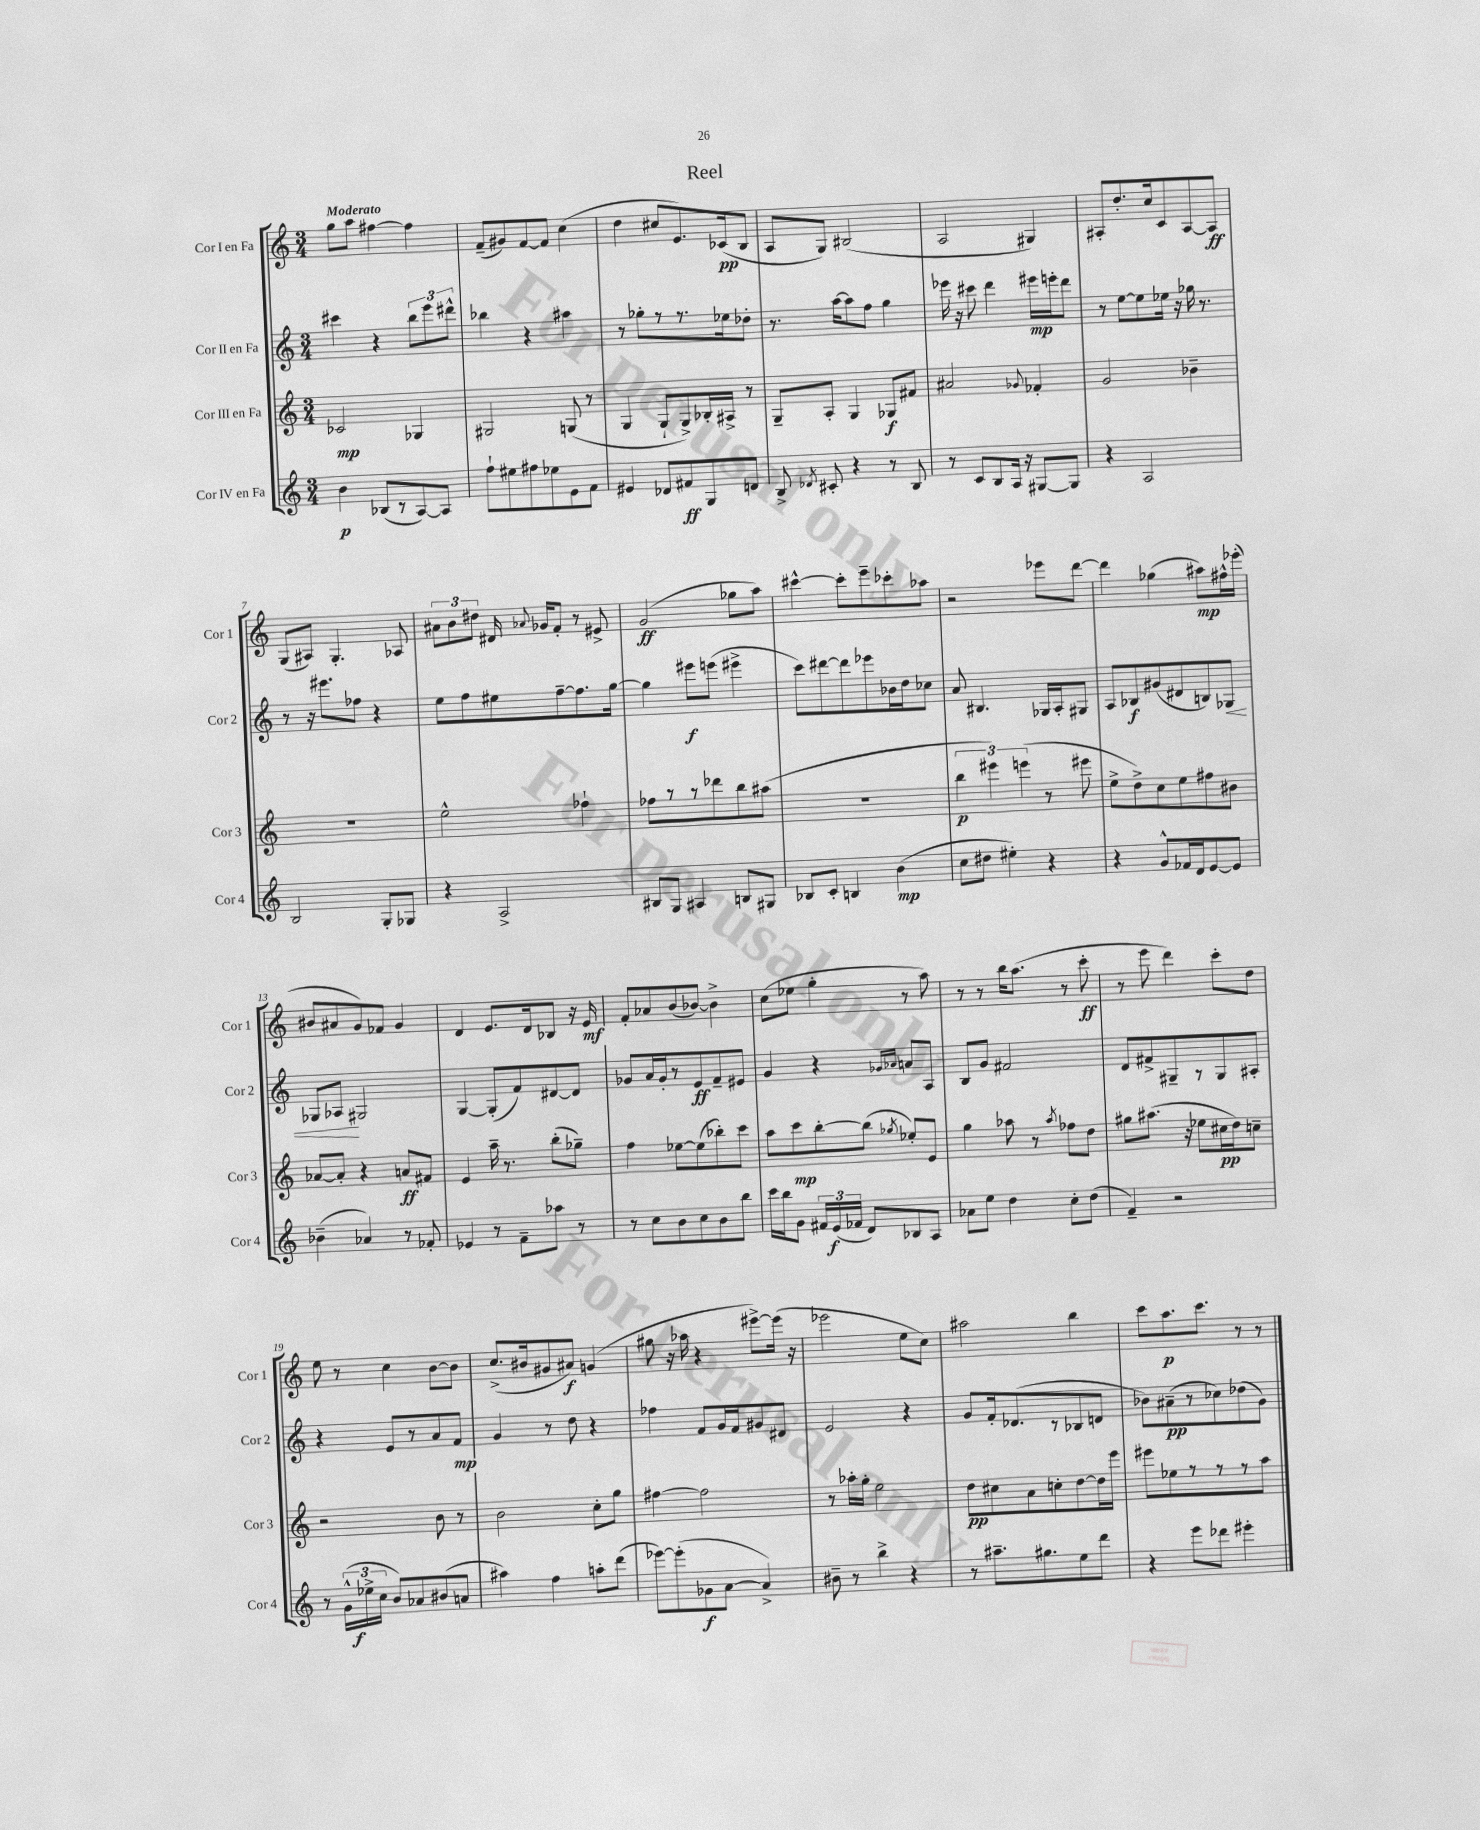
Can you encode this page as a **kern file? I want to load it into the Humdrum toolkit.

**kern	**dynam	**kern	**dynam	**kern	**dynam	**kern	**dynam
*part4	*part4	*part3	*part3	*part2	*part2	*part1	*part1
*staff4	*staff4	*staff3	*staff3	*staff2	*staff2	*staff1	*staff1
*I"Cor IV en Fa	*	*I"Cor III en Fa	*	*I"Cor II en Fa	*	*I"Cor I en Fa	*
*I'Cor 4	*	*I'Cor 3	*	*I'Cor 2	*	*I'Cor 1	*
*clefG2	*	*clefG2	*	*clefG2	*	*clefG2	*
*k[]	*	*k[]	*	*k[]	*	*k[]	*
*M3/4	*	*M3/4	*	*M3/4	*	*M3/4	*
=1	=1	=1	=1	=1	=1	=1	=1
!	!	!	!	!	!	!LO:TX:a:B:t=Moderato	!
4b\	p	2c-X/	mp	4ccc#X\	.	8gg\L	.
.	.	.	.	.	.	8aa\J	.
(8B-X/L	.	.	.	4r	.	[4ff#X\	.
8r	.	.	.	.	.	.	.
[8A/)	.	4G-X/	.	12bb\L	.	4ff#\]	.
.	.	.	.	12eee\	.	.	.
8A/J]	.	.	.	.	.	.	.
.	.	.	.	12ddd#X^^\J	.	.	.
=2	=2	=2	=2	=2	=2	=2	=2
8ff`\L	.	2G#X/	.	4bb-X\	.	(8f~/L	.
8ee#X\	.	.	.	.	.	8g#X/)	.
8ff#X\	.	.	.	4r	.	[8f/	.
8ee-X\	.	.	.	.	.	8f/J]	.
8e\	.	(8Gn/	.	4aa#X\	.	(4cc\	.
8f\J	.	8r	.	.	.	.	.
=3	=3	=3	=3	=3	=3	=3	=3
4e#X/	.	4G/	.	8r	.	4dd\	.
.	.	.	.	8gg-X'\L	.	.	.
8d-X/L	.	8G`/L	.	8r	.	8cc#X/L	.
8f#X/	ff	8G^/)	.	8.r	.	8.e/)	.
8G/	.	16B-X'/L	.	.	.	.	.
.	.	16A#X^/JJ	.	16ee-X\k	.	(16c-X/k	pp
8dn/J	.	8r	.	8dd-X'\J	.	8B/J	.
=4	=4	=4	=4	=4	=4	=4	=4
8B^/	.	8G~/L	.	8.r	.	8A/L	.
8qd-X/	.	.	.	.	.	.	.
8c#X'/	.	8A'/J	.	.	.	8G/J)	.
.	.	.	.	[16aa\KL	.	.	.
4r	.	4G/	.	8aa\]	.	(2B#X/	.
.	.	.	.	8ff\J	.	.	.
8r	.	8G-X/L	f	4gg\	.	.	.
8B/	.	8f#X/J	.	.	.	.	.
=5	=5	=5	=5	=5	=5	=5	=5
8r	.	2a#X/	.	16eee-X\	.	2A/	.
.	.	.	.	16r	.	.	.
8c/L	.	.	.	8ccc#X\	.	.	.
8B/	.	.	.	4ddd\	.	.	.
16A/Jk	.	.	.	.	.	.	.
16r	.	.	.	.	.	.	.
.	.	8qqg-X/	.	.	.	.	.
[8G#X/L	.	4f-X'/	.	16eee#X\LL	mp	4G#X/)	.
.	.	.	.	16eeen'\J	.	.	.
8G#/J]	.	.	.	8ddd\J	.	.	.
=6	=6	=6	=6	=6	=6	=6	=6
4r	.	2g/	.	8r	.	8A#X'/L	.
.	.	.	.	[8ee\L	.	8.dd'/	.
2A/	.	.	.	8ee\]	.	.	.
.	.	.	.	.	.	16cc/k	.
.	.	.	.	16ee-X\Jk	.	8c/	.
.	.	.	.	16r	.	.	.
.	.	4b-X~\	.	16gg-X\	.	[8A#/	.
.	.	.	.	8.r	.	.	.
.	.	.	.	.	.	8A#/J]	ff
!!LO:LB:g=z
=7	=7	=7	=7	=7	=7	=7	=7
2B/	.	2.r	.	8r	.	(8G/L	.
.	.	.	.	16r	.	8A#X/J)	.
.	.	.	.	8.eee#X\L	.	.	.
.	.	.	.	.	.	4.G'/	.
.	.	.	.	8ff-X\J	.	.	.
8G'/L	.	.	.	4r	.	.	.
8G-X/J	.	.	.	.	.	8A-X/	.
=8	=8	=8	=8	=8	=8	=8	=8
4r	.	2ee^^\	.	8ee\L	.	12a#X\L	.
.	.	.	.	.	.	12b\	.
.	.	.	.	8ff\	.	.	.
.	.	.	.	.	.	12dd#X\J	.
2A^/	.	.	.	8ee#X\	.	16d#X/	.
.	.	.	.	.	.	8qqa-X/	.
.	.	.	.	.	.	16g-X/KL	.
.	.	.	.	[8ff~\	.	8f'/J	.
.	.	4ff-X`\	.	8.ff\]	.	8r	.
.	.	.	.	.	.	8e#X^/	.
.	.	.	.	[16gg\Jk	.	.	.
=9	=9	=9	=9	=9	=9	=9	=9
8B#X/L	.	8ff-X\L	.	4gg\]	.	(2g/	ff
8G/J	.	8r	.	.	.	.	.
4A#X/	.	8r	.	8eee#X\L	f	.	.
.	.	8ddd-X\	.	(8eeen\J	.	.	.
8Bn/L	.	8bb\	.	4eee#X^\	.	8gg-X\L	.
8G#X/J	.	(8aa#X\J	.	.	.	8aa\J)	.
=10	=10	=10	=10	=10	=10	=10	=10
8B-X/L	.	2.r	.	8ccc\L)	.	[4ccc#X^^\	.
8c'/J	.	.	.	[8ddd#X\	.	.	.
4Bn/	.	.	.	8ddd#\]	.	8ccc#'\L]	.
.	.	.	.	8eee-X\	.	8eee~\	.
(4b\	mp	.	.	16b-X\L	.	8ccc-X'\	.
.	.	.	.	16dd\J	.	.	.
.	.	.	.	8cc-X\J	.	8aa-X\J	.
=11	=11	=11	=11	=11	=11	=11	=11
8cc\L	.	6bb\	p	8a/	.	2r	.
8dd#X\J	.	.	.	4.B#X/	.	.	.
.	.	6eee#X\)	.	.	.	.	.
4ee#X'\)	.	.	.	.	.	.	.
.	.	(6eeen\	.	.	.	.	.
4r	.	8r	.	16G-X/LL	.	8eee-X\L	.
.	.	.	.	16A'/J	.	.	.
.	.	8eee#X\	.	8G#X/J	.	[8ddd\J	.
=12	=12	=12	=12	=12	=12	=12	=12
4r	.	8ee^\L	.	8A/L	.	4ddd\]	.
.	.	8dd^\)	.	8B-X/	f	.	.
8g^^/L	.	8cc\	.	(8g#X/	.	(4gg-X\	.
16f-X/L	.	8ee\	.	8d#X/	.	.	.
16d/J	.	.	.	.	.	.	.
[8e/	.	8ff#X\	.	8Bn/)	.	8aa#X\L)	mp
!	!	!	!	!	!LO:HP:b	!	!
8e/J]	.	8b#X\J	.	8G-X/J	<	16ff#X^^\L	.
.	.	.	.	.	.	(16eee-X'\JJ	.
!!LO:LB:g=z
=13	=13	=13	=13	=13	=13	=13	=13
(4b-X~\	.	[8a-X/L	.	8G-X/L	.	8b#X/L	.
.	.	8a-'/J]	.	8A-X/J	.	8a#X/	.
4a-X/)	.	4r	.	2G#X/	[	8g/)	.
.	.	.	.	.	.	8f-X/J	.
8r	.	8an/L	ff	.	.	4g/	.
8f-X'/	.	8f#X/J	.	.	.	.	.
=14	=14	=14	=14	=14	=14	=14	=14
4e-X/	.	4e/	.	[4G/	.	4d/	.
8r	.	16aa~\	.	(8G'/L]	.	8.e/L	.
.	.	8.r	.	.	.	.	.
8f~\L	.	.	.	8f/)	.	.	.
.	.	.	.	.	.	16d/k	.
8aa-X\J	.	(8bb'\L	.	[8d#X/	.	8B-X/J	.
8r	.	8gg-X~\J)	.	8d#/J]	.	16r	.
.	.	.	.	.	.	16e/	mf
=15	=15	=15	=15	=15	=15	=15	=15
8r	.	4ff\	.	8g-X/L	.	8f'/L	.
8cc\L	.	.	.	16a/L	.	8a-X/	.
.	.	.	.	16g-'/J	.	.	.
8b\	.	[8ee-X\L	.	8r	.	(8b/	.
8cc\	.	(8ee-\]	.	8e/	ff	[8b-X/J)	.
8b\	.	8bb-X'\)	.	8f~/	.	4b-^\]	.
8bb\J	.	8ccc\J	.	8e#X/J	.	.	.
=16	=16	=16	=16	=16	=16	=16	=16
16ccc\LL	.	8aa\L	.	4g/	.	(8cc\L	.
16bb\J	.	.	.	.	.	.	.
8g\J	.	8ccc\	mp	.	.	8ee-X\J	.
24f#X/LL	.	[8bb'\	.	4r	.	4gg'\	.
(24e/	f	.	.	.	.	.	.
24f-X/JJ	.	.	.	.	.	.	.
8d/L)	.	(8bb\J]	.	.	.	.	.
.	.	.	.	16qqg-X/LL	.	.	.
.	.	8qgg-X/	.	16qqa-X/JJ	.	.	.
8B-X/	.	8ee-X'/L)	.	8an/L	.	8r	.
8A/J	.	8e/J	.	8A/J	.	8aa\)	.
=17	=17	=17	=17	=17	=17	=17	=17
8a-X\L	.	4gg\	.	8B/L	.	8r	.
8ee\J	.	.	.	8g/J	.	8r	.
4dd\	.	8aa-X\	.	2f#X/	.	16bb\KL	.
.	.	.	.	.	.	(8.aa\J	.
.	.	8r	.	.	.	.	.
.	.	8qaa-/	.	.	.	.	.
8cc'\L	.	8ff-X\L	.	.	.	8r	.
(8dd\J	.	8dd\J	.	.	.	8ccc'\	ff
=18	=18	=18	=18	=18	=18	=18	=18
4f~/)	.	8gg#X\L	.	8d/L	.	8r	.
.	.	(8.aa#X\J	.	8f#X^/	.	8eee\	.
2r	.	.	.	8G#X~/	.	4ddd\)	.
.	.	16r	.	.	.	.	.
.	.	8ee-X\L	.	8r	.	.	.
.	.	16cc#X\L	pp	8G#/	.	8ccc'\L	.
.	.	16dd\J)	.	.	.	.	.
.	.	8ccn~\J	.	8A#X'/J	.	8dd\J	.
!!LO:LB:g=z
=19	=19	=19	=19	=19	=19	=19	=19
8r	.	2r	.	4r	.	8ee\	.
(24g^^\LL	.	.	.	.	.	8r	.
24ee-X^\	f	.	.	.	.	.	.
24cc\JJ	.	.	.	.	.	.	.
8b/L)	.	.	.	8e/L	.	4cc\	.
8a-X/	.	.	.	8r	.	.	.
(8b#X/	.	8b\	.	8a/	.	[8b\L	.
8an/J	.	8r	.	8f/J	mp	8b\J]	.
=20	=20	=20	=20	=20	=20	=20	=20
4aa#X\)	.	2b\	.	4g/	.	(8.cc^/L	.
.	.	.	.	.	.	16b#X/k	.
4ff\	.	.	.	8r	.	8g#X/	.
.	.	.	.	8dd\	.	8a#X/J)	f
8aan'\L	.	8cc'\L	.	4r	.	(4gn/	.
(8ddd\J	.	8gg\J	.	.	.	.	.
=21	=21	=21	=21	=21	=21	=21	=21
[8eee-X\L)	.	[4ff#X\	.	4ff-X\	.	8gg#X\	.
(8eee-'\]	.	.	.	.	.	16r	.
.	.	.	.	.	.	16aa-X\	.
8g-X\	f	2ff#\]	.	8f/L	.	4r	.
[8a\J	.	.	.	16g/L	.	.	.
.	.	.	.	16f/J	.	.	.
4a^/])	.	.	.	8g#X/	.	[8eee#X^\L)	.
.	.	.	.	8d#X/J	.	(16eee#\Jk]	.
.	.	.	.	.	.	16r	.
=22	=22	=22	=22	=22	=22	=22	=22
8b#X~\	.	8r	.	2e/	.	2eee-X\	.
8r	.	16aa-X'\LL	.	.	.	.	.
.	.	16gg'\JJ	.	.	.	.	.
4bb^\	.	2ee\	.	.	.	.	.
4r	.	.	.	4r	.	8ee\L	.
.	.	.	.	.	.	8cc\J)	.
=23	=23	=23	=23	=23	=23	=23	=23
8r	.	8dd\L	pp	8g/L	.	2aa#X\	.
8.aa#X~\L	.	8cc#X\	.	16f'/k	.	.	.
.	.	.	.	(8.d-X/	.	.	.
.	.	8a\	.	.	.	.	.
8.gg#X\	.	.	.	.	.	.	.
.	.	8ccn'\	.	8r	.	.	.
8ee\	.	[8dd\	.	8B-X/	.	4bb\	.
8ddd\J	.	16dd\L]	.	8dn/J	.	.	.
.	.	16eee\JJ	.	.	.	.	.
=24	=24	=24	=24	=24	=24	=24	=24
4r	.	8eee#X\L	.	8b-X\L)	.	8ccc\L	.
.	.	8ee-X\	.	(8a#X~\	pp	8.aa\	p
8eee\L	.	8r	.	8r	.	.	.
.	.	.	.	.	.	8.ccc\J	.
8ddd-X\J	.	8r	.	8cc-X\)	.	.	.
4eee#X'\	.	8r	.	(8dd-X\	.	8r	.
.	.	8aa\J	.	8g\J)	.	8r	.
==	==	==	==	==	==	==	==
*-	*-	*-	*-	*-	*-	*-	*-
